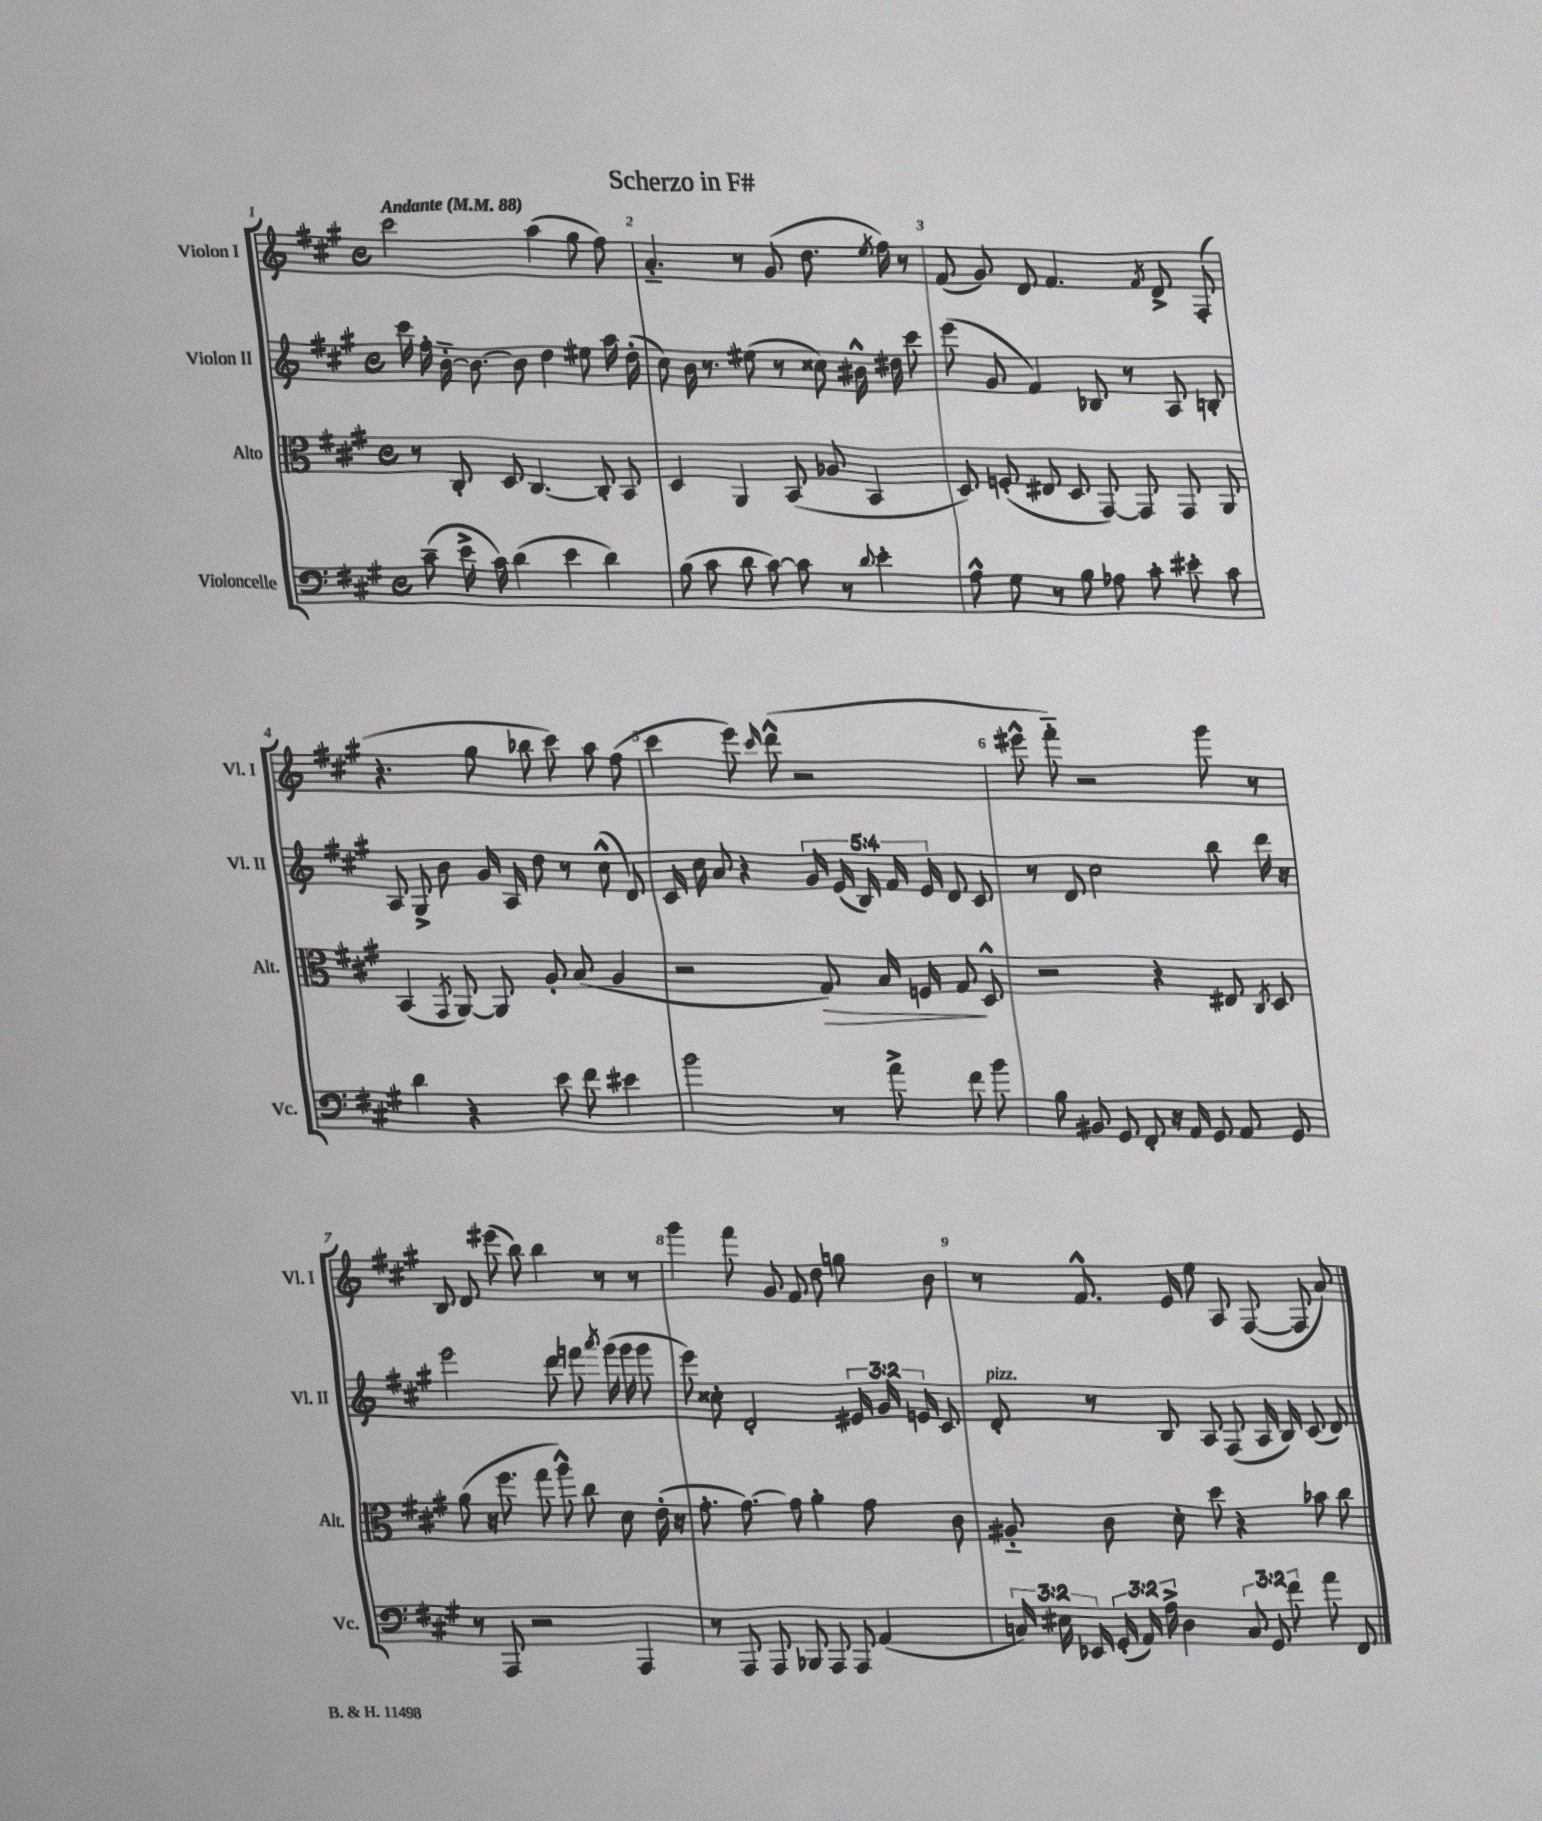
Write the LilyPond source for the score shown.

\header { title = "Scherzo in F#" }
<<
\new StaffGroup <<
\new Staff = "s0" \with { instrumentName = "Violon I" shortInstrumentName = "Vl. I" } {
    \clef treble \key a \major \defaultTimeSignature \time 4/4 \tempo "Andante" 4 = 88
    \autoBeamOff cis'''2 a''4( gis''8 fis''8) |
    a'4.-_ r8 gis'8( d''8. \acciaccatura { e''8 } fis''16) r8 |
    fis'8( gis'8) d'8 fis'4. \acciaccatura { fis'8 } d'8-> fis8-.( |
    r4. gis''8 bes''8 cis'''8) a''8 fis''8( |
    cis'''4 e'''8) \grace { cis'''16 } d'''8-^( r2 |
    eis'''8-^ fis'''8-_) r2 gis'''8 r8 |
    b8 d'8 eis'''8( b''8) b''4 r8 r8 |
    gis'''4 fis'''8 gis'8 fis'8 d''8 g''8 b'8 |
    r8 fis'8.-^ e'16 e''8 a8 fis8~( fis8 a'8) \bar "|." |
}
\new Staff = "s1" \with { instrumentName = "Violon II" shortInstrumentName = "Vl. II" } {
    \clef treble \key a \major \defaultTimeSignature \time 4/4 \override Staff.TupletNumber.text = #tuplet-number::calc-fraction-text
    \autoBeamOff cis'''16 fis''16-. b'16~-_ b'8.~ b'8 d''4 eis''8 a''16 d''16-.( |
    cis''8) b'16 r8. eis''8( r8 cisis''8) bis'16-^ dis''16 cis'''8 |
    e'''8( gis'8 fis'4) bes8 r8 a8 b8-. |
    a8 gis8-> b'8 gis'16 a16 d''8 r8 cis''8-^( d'8) |
    cis'16 cis''16 a'8 r4 \tuplet 5/4 { gis'16 e'16( b16) fis'16 e'16 } d'8 cis'8 |
    r8 d'8 cis''2 b''8 d'''16 r16 |
    e'''2 d'''8 f'''8 \acciaccatura { a'''8 } gis'''16( gis'''16 gis'''8 |
    e'''8) cisis''8-. d'2-. \tuplet 3/2 { eis'16 gis'16 e'16 } cis'8 |
    d'8-.^\markup { \italic "pizz." } r8 b8 a8 fis8( a16 b16) cis'8( d'8) \bar "|." |
}
\new Staff = "s2" \with { instrumentName = "Alto" shortInstrumentName = "Alt." } {
    \clef alto \key a \major \defaultTimeSignature \time 4/4
    \autoBeamOff r8 cis8-. d8 cis4.~ cis8-. b,8 |
    d4 a,4 b,8( aes8 b,4 |
    d8) f8-.( eis8 d8 gis,8~) gis,8 gis,8 a,8 |
    b,4( \acciaccatura { gis,8 } a,8~) a,8 a8-. b8( a4 |
    r2 gis8\>) b16 f16 gis8\! d8-^ |
    r2 r4 eis8 \acciaccatura { cis8 } d8 |
    a'8( r16 fis''8. gis''8 a''8-^) cis''8 d'8 e'16-.( r16 |
    gis'8.-. gis'8.~) gis'8 a'4-. gis'8 cis'8 |
    ais8-_ cis'8 d'8-. d''8 r4 bes'8 cis''8 \bar "|." |
}
\new Staff = "s3" \with { instrumentName = "Violoncelle" shortInstrumentName = "Vc." } {
    \clef bass \key a \major \defaultTimeSignature \time 4/4 \override Staff.TupletNumber.text = #tuplet-number::calc-fraction-text
    \autoBeamOff cis'8--( e'16-> cis'16) d'4( e'4 d'4) |
    b8( cis'8 d'8 cis'8~) cis'8 r8 \appoggiatura { d'8 } e'4-. |
    a8-^ gis8 r8 b8 aes8 cis'8-. eis'8-. cis'8 |
    d'4 r4 e'8 fis'8 eis'4 |
    b'2 r8 a'8-> fis'8 b'8 |
    b8 bis,8 gis,8 fis,8-. r16 a,16 gis,8 a,8 gis,8 |
    r8 a,,8 r2 a,,4 |
    r8 a,,8 a,,8 bes,,8 a,,8 a,,8 a,4( |
    \tuplet 3/2 { c16) eis16 ees,16 } \tuplet 3/2 { gis,16-.( a,16) a16-> } d4 \tuplet 3/2 { c8 gis,8 fis'8 } a'8 fis,8 \bar "|." |
}
>>
>>
\layout { \context { \Score \override BarNumber.break-visibility = ##(#f #t #t) barNumberVisibility = #all-bar-numbers-visible } }
